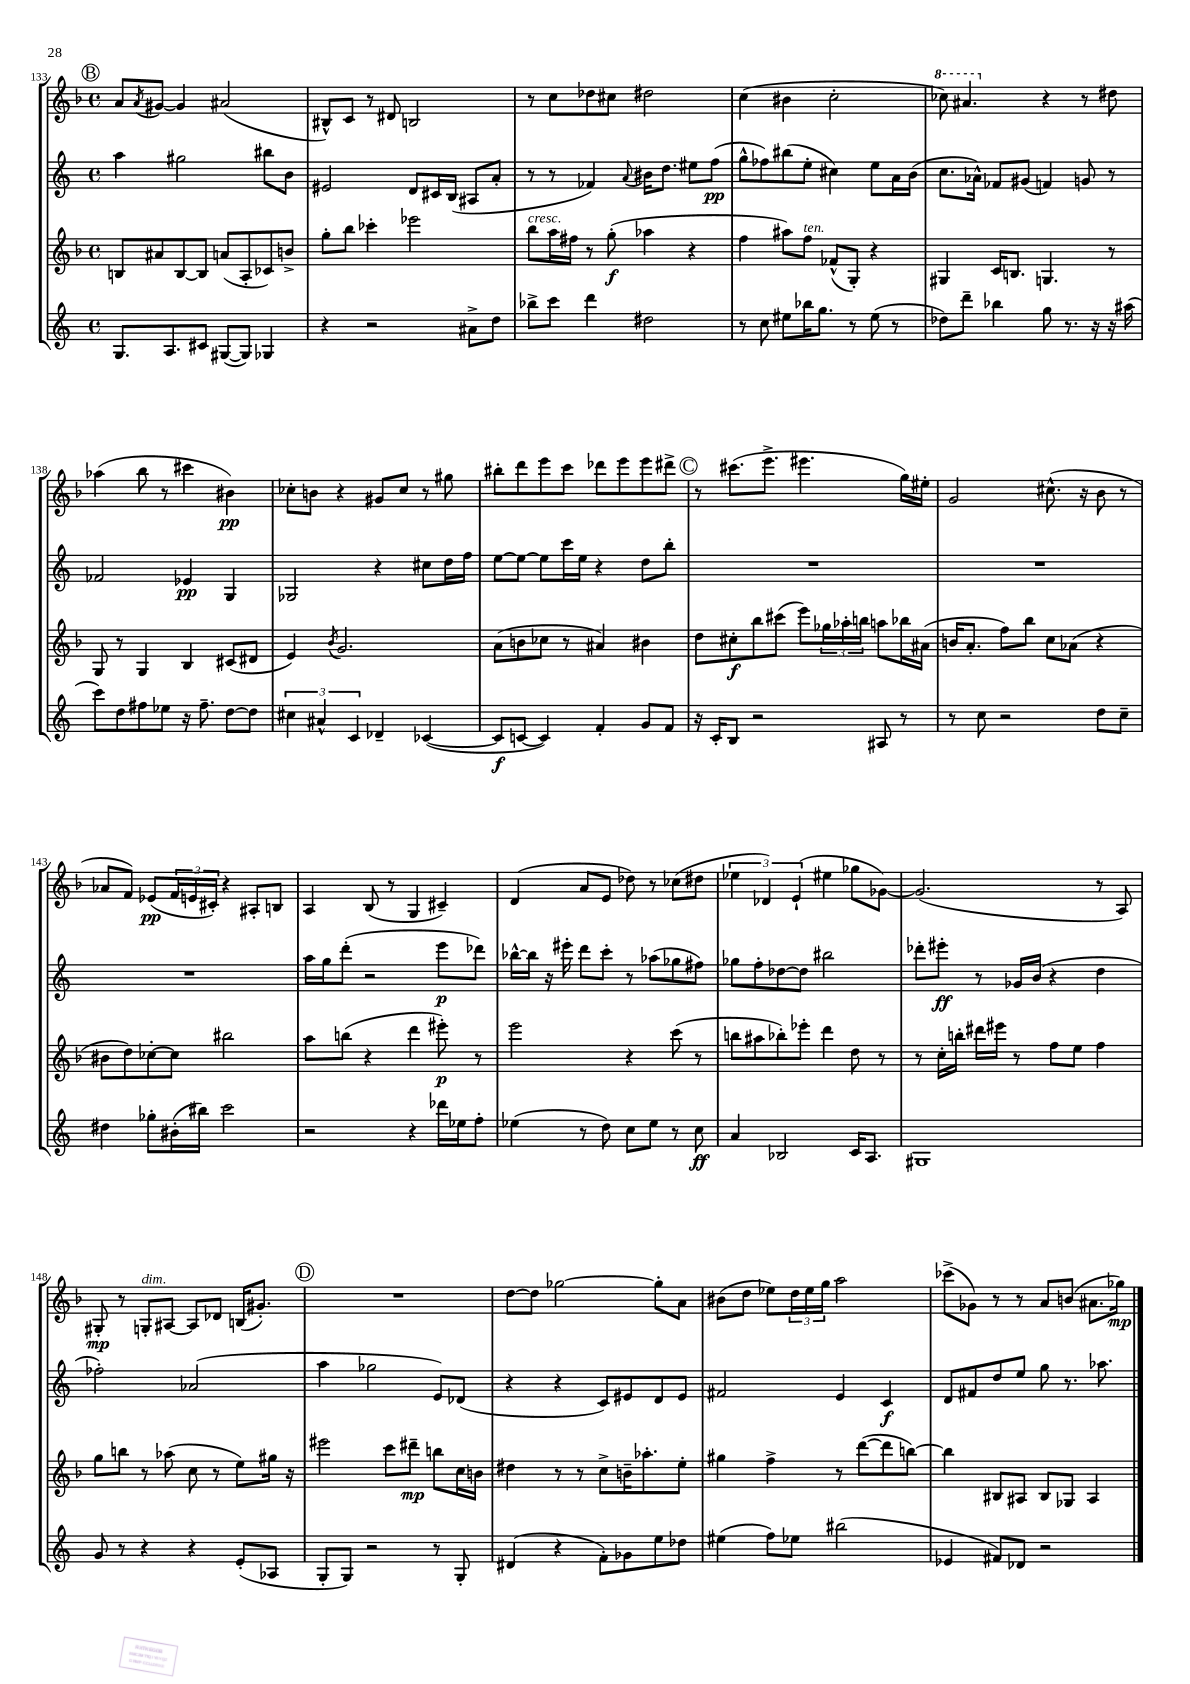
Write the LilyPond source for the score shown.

<<
\new StaffGroup <<
\new Staff = "s0" {
    \clef treble \key f \major \defaultTimeSignature \time 4/4
    \mark \markup { \circle "B" } a'8 \acciaccatura { a'8 } gis'8~ gis'4 ais'2( |
    bis8-^) c'8 r8 dis'8 b2 |
    r8 c''8 des''8 cis''8 dis''2 |
    c''4( bis'4 c''2-. |
    \ottava #1 ces'''8) ais''4. \ottava #0 r4 r8 dis''8 |
    aes''4( bes''8 r8 cis'''4 bis'4\pp) |
    ces''8-. b'8 r4 gis'8 ces''8 r8 gis''8 |
    bis''8-. d'''8 e'''8 c'''8 des'''8 e'''8 e'''8 dis'''8-> |
    \mark \markup { \circle "C" } r8 cis'''8.( e'''8.-> eis'''4. g''16) eis''16-. |
    g'2 cis''8.-^( r16 bes'8 r8 |
    aes'8 f'8) ees'8\pp( \tuplet 3/2 { f'16 e'16 cis'16-.) } r4 ais8-. b8 |
    a4 bes8( r8 g4 cis'4--) |
    d'4( a'8 e'8 des''8) r8 ces''8( dis''8 |
    \tuplet 3/2 { ees''4 des'4) e'4-!( } eis''4 ges''8 ges'8~) |
    ges'2.( r8 a8) |
    gis8-.\mp r8 g8-.^\markup { \italic "dim." } ais8~ ais8 des'8 b16( gis'8.-.) |
    \mark \markup { \circle "D" } R1 |
    d''8~ d''8 ges''2~ ges''8-. a'8 |
    bis'8( d''8 ees''8) \tuplet 3/2 { d''16 ees''16 g''16 } a''2 |
    ces'''8->( ges'8) r8 r8 a'8 b'8( ais'8. ges''16\mp) \bar "|." |
}
\new Staff = "s1" {
    \clef treble \key c \major \defaultTimeSignature \time 4/4
    \mark \markup { \circle "B" } a''4 gis''2 bis''8 b'8 |
    eis'2 d'8 cis'16 b16( ais8 a'8-. |
    r8 r8 fes'4) \appoggiatura { a'8 } bis'16 d''8. eis''8 f''8\pp( |
    g''8-^ fes''8) bis''8( e''8-. cis''4) e''8 a'16 b'16( |
    c''8. aes'16-^) fes'8 gis'8( f'4) g'8 r8 |
    fes'2 ees'4\pp g4 |
    ges2 r4 cis''8 d''16 f''16 |
    e''8~ e''8~ e''8 c'''16 e''16 r4 d''8 b''8-. |
    \mark \markup { \circle "C" } R1 |
    R1 |
    R1 |
    a''16 g''16 d'''8-.( r2 e'''8\p des'''8) |
    bes''16~-^ bes''16 r16 eis'''16-. d'''8 c'''8-. r8 aes''8( ges''8 fis''8) |
    ges''8 f''8-. des''8~ des''8 bis''2 |
    des'''8-. eis'''8-.\ff r8 ges'16 b'16( r4 d''4 |
    fes''2-.) aes'2( |
    \mark \markup { \circle "D" } a''4 ges''2 e'8) des'8( |
    r4 r4 c'8) eis'8 d'8 eis'8 |
    fis'2 e'4 c'4\f |
    d'8 fis'8 d''8 e''8 g''8 r8. aes''8. \bar "|." |
}
\new Staff = "s2" {
    \clef treble \key f \major \defaultTimeSignature \time 4/4
    \mark \markup { \circle "B" } b8 ais'8 b8~ b8 a'8( a8-. ces'8) b'8-> |
    g''8-. bes''8 ces'''4-. ees'''2 |
    bes''8^\markup { \italic "cresc." } a''16 fis''16 r8 g''8-.\f( aes''4 r4 |
    f''4 ais''8) f''8^\markup { \italic "ten." } fes'8-^( g8-.) r4 |
    gis4 c'16 b8. g4. r8 |
    g8 r8 g4 bes4 cis'8( dis'8 |
    e'4) \acciaccatura { bes'8 } g'2. |
    a'8( b'8 ces''8 r8 ais'4) bis'4 |
    \mark \markup { \circle "C" } d''8 cis''8-.\f bes''8 cis'''8( e'''8) \tuplet 3/2 { ges''16 aes''16-. b''16 } a''8 bes''16 ais'16( |
    b'16 a'8.-. f''8) bes''8 c''8 aes'8( r4 |
    bis'8 d''8) ces''8~-. ces''8 bis''2 |
    a''8 b''8( r4 d'''4 eis'''8-.\p) r8 |
    e'''2 r4 c'''8( r8 |
    b''8 ais''8 bes''8-.) ees'''8-. d'''4 d''8 r8 |
    r8 c''16-. b''16-. dis'''16 eis'''16 r8 f''8 e''8 f''4 |
    g''8 b''8 r8 aes''8( c''8 r8 e''8) gis''16 r16 |
    \mark \markup { \circle "D" } eis'''2 c'''8 dis'''8--\mp b''8 c''16 b'16 |
    dis''4 r8 r8 c''8-> b'16-- aes''8.-. e''8-. |
    gis''4 f''4-> r8 d'''8~( d'''8 b''8~) |
    b''4 bis8 ais8 bis8 ges8 ais4 \bar "|." |
}
\new Staff = "s3" {
    \clef treble \key c \major \defaultTimeSignature \time 4/4
    \mark \markup { \circle "B" } g8. a8. cis'8 gis8~( gis8) ges4 |
    r4 r2 ais'8-> d''8 |
    bes''8-> c'''8 d'''4 dis''2 |
    r8 c''8 eis''8 bes''16 g''8. r8 eis''8( r8 |
    des''8) d'''8-- bes''4 g''8 r8. r16 r16 ais''16( |
    c'''8) d''8 fis''8 ees''8 r16 fis''8.-- d''8~ d''8 |
    \tuplet 3/2 { cis''4 ais'4-^ c'4 } des'4-- ces'4~( |
    ces'8\f c'8~ c'4) f'4-. g'8 f'8 |
    \mark \markup { \circle "C" } r16 c'16-. b8 r2 ais8 r8 |
    r8 c''8 r2 d''8 c''8-- |
    dis''4 ges''8-. bis'16-.( bis''16) c'''2 |
    r2 r4 des'''16 ees''16 f''8-. |
    ees''4( r8 d''8) c''8 ees''8 r8 c''8\ff |
    a'4 bes2 c'16 a8. |
    gis1 |
    g'8 r8 r4 r4 e'8-.( aes8 |
    \mark \markup { \circle "D" } g8-. g8) r2 r8 g8-. |
    dis'4( r4 f'8-.) ges'8 e''8 des''8 |
    eis''4( f''8) ees''8 bis''2( |
    ees'4 fis'8) des'8 r2 \bar "|." |
}
>>
>>
\layout { \context { \Score currentBarNumber = #133 } }
